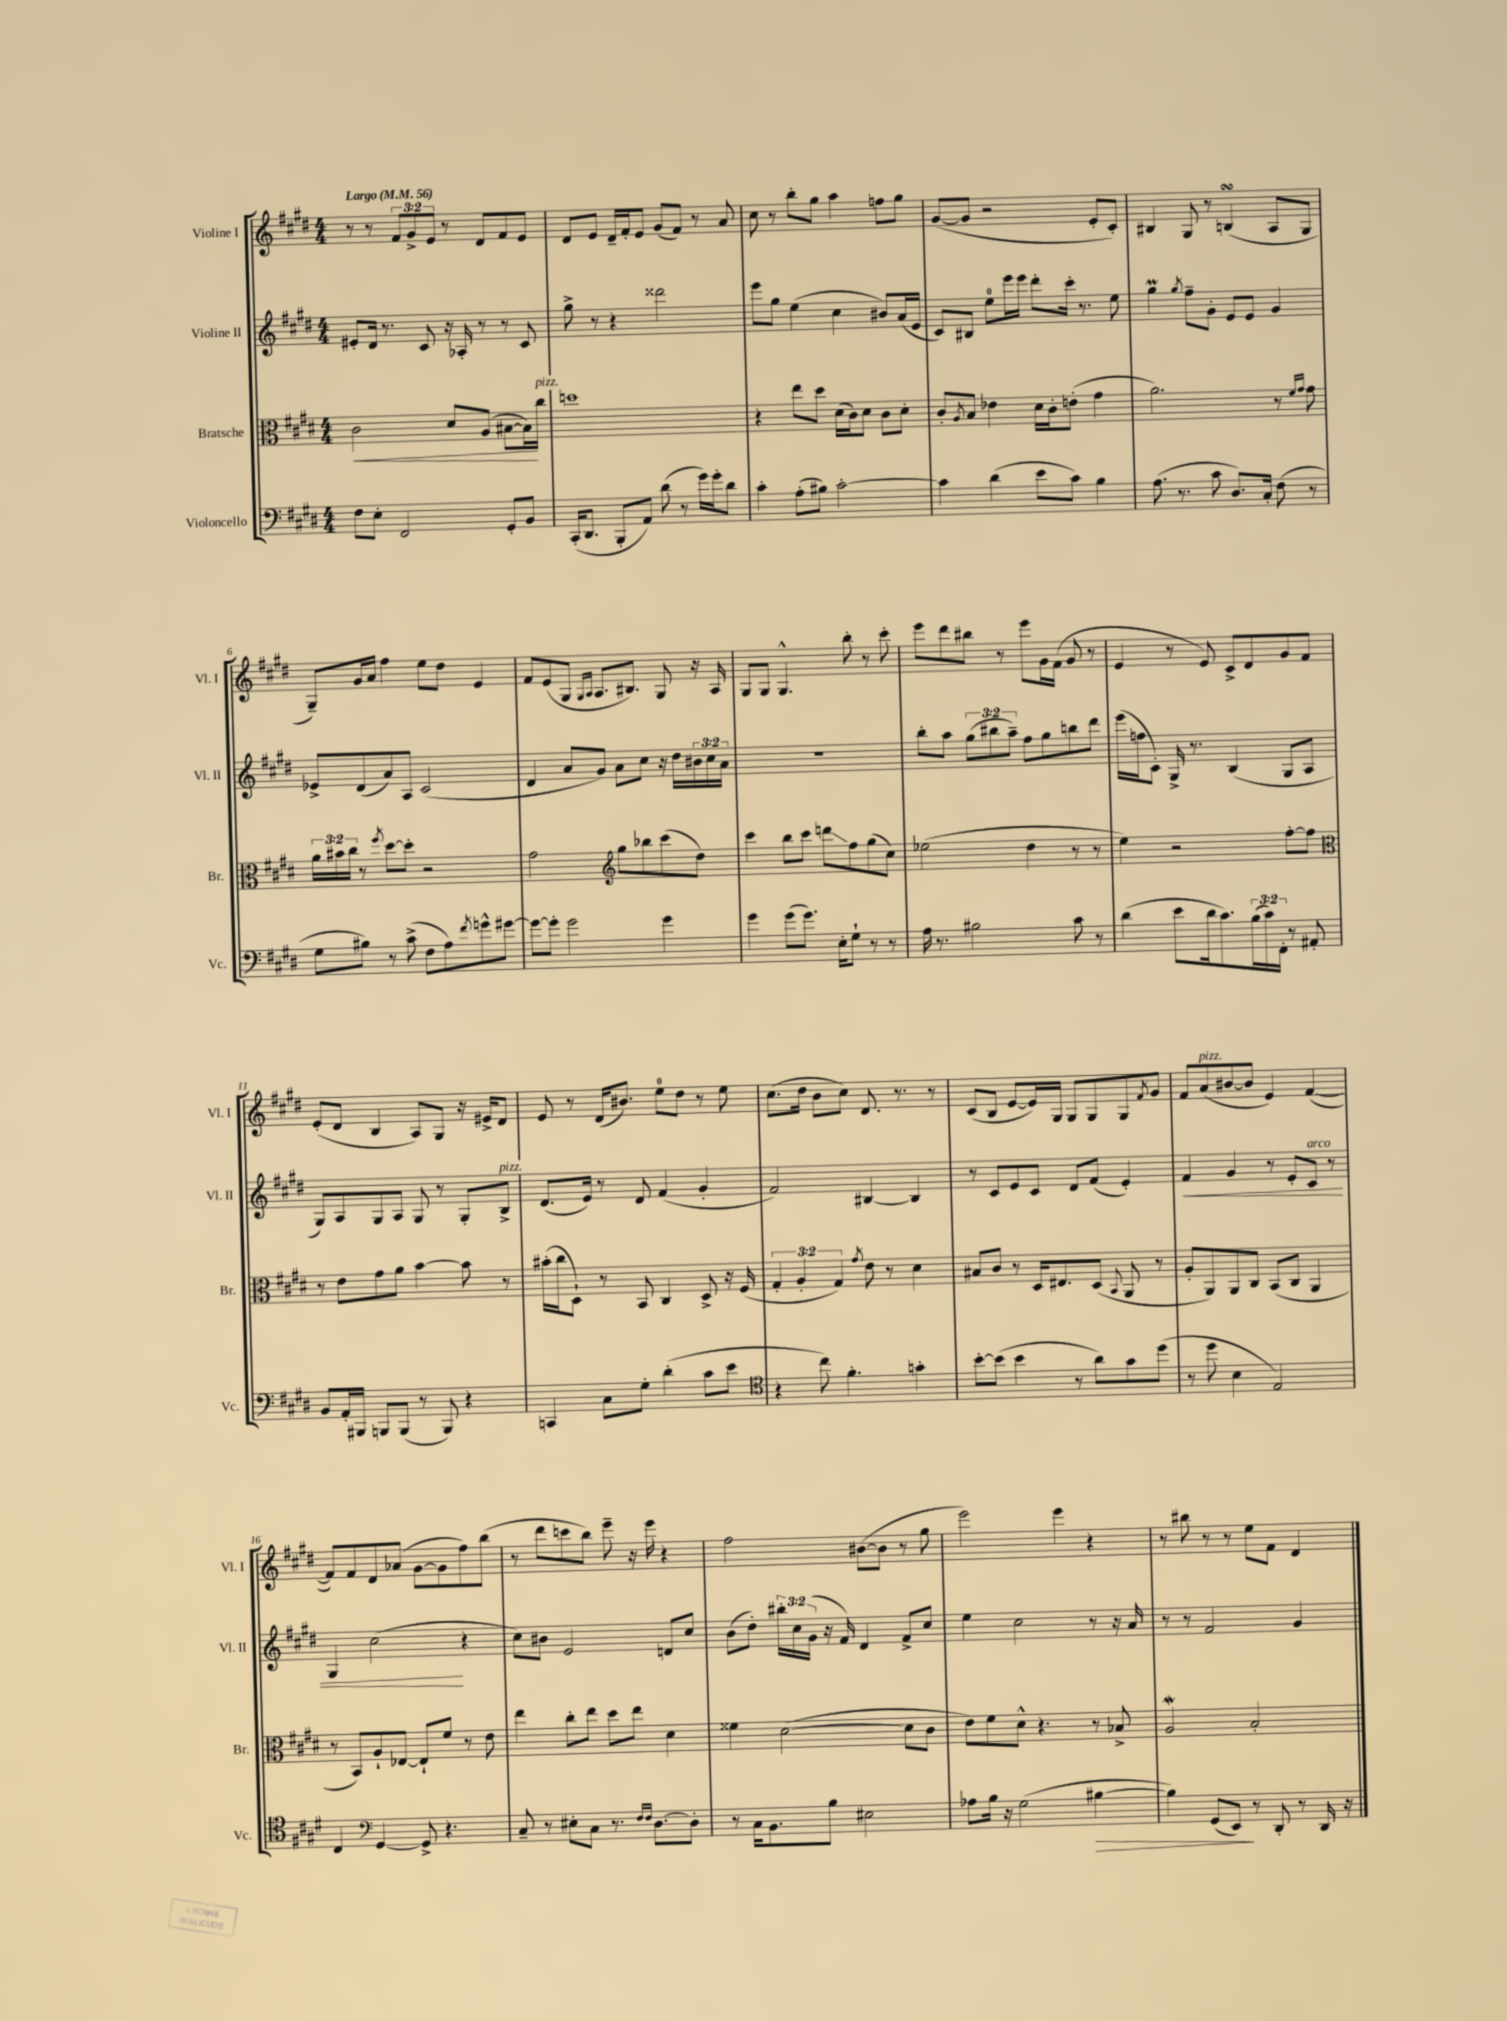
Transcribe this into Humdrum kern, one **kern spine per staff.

**kern	**kern	**kern	**kern
*staff4	*staff3	*staff2	*staff1
*clefF4	*clefC3	*clefG2	*clefG2
*k[f#c#g#d#]	*k[f#c#g#d#]	*k[f#c#g#d#]	*k[f#c#g#d#]
*M4/4	*M4/4	*M4/4	*M4/4
*MM56	*MM56	*MM56	*MM56
8F#	2c#	8e#'	8r
8E'	.	16d#	8r
.	.	8.r	.
2FF#	.	.	12f#
.	.	.	12g#^
.	.	8c#	.
.	.	.	12e
.	8d#	16r	8r
.	.	16A-'	.
.	(8A	8r	8d#
8GG#'	[8B#	8r	8f#
8BB	16B#])	8c#	8e
.	16cc#	.	.
=	=	=	=
(16CC#'	1dd	8gg#^	8d#
8.DD#	.	.	.
.	.	8r	8e
8BBB'	.	4r	16d#~
.	.	.	16f#'
8AA)	.	.	8e
(8d#	.	2ddd##	(8g#
8r	.	.	8f#)
16g#)	.	.	8r
16g#'	.	.	.
8d#	.	.	8a
=	=	=	=
4c#'	4r	8eee	8cc#
.	.	8gg#	8r
(8A'	8ee	(4ee	8bb'
8B#)	8dd#	.	8gg#
[2c#'	(16d#	4cc#	4aa
.	16c#)	.	.
.	8d#	.	.
.	8c#	8b#)	8ff
.	8d#'	(16a	8gg#
.	.	16e	.
=	=	=	=
4c#]	8c#'	8c#)	([8g#
.	8qA	.	.
.	8B	8B#	8g#]
(4d#	4e-	8ee	2r
.	.	16eee	.
.	.	16eee	.
8e	16d#	8ddd#'	.
.	16c#'	.	.
8c#)	(8e'	16ccc#'	.
.	.	8.r	.
4B	4g#	.	8e'
.	.	8ee	8c#')
=	=	=	=
(8.A	2.a)	4gg#	4B#
8.r	.	.	.
.	.	8qgg#	.
.	.	8ff#~	8G#
8c#	.	8g#'	8r
8.D#)	.	8e	(4B
.	.	8e	.
16C#'	.	.	.
(8F#	8r	4g#	8A
.	16qqf#	.	.
.	16qqg#	.	.
8r	8g#	.	8G#
=	=	=	=
8G#	24a	8e-^	8G#~)
.	24b#	.	.
.	24cc#	.	.
8B#)	8r	(8d#	16g#
.	.	.	16a
.	8qff#	.	.
8r	[8dd#	8a)	4ff#
(8c#^	8dd#']	8A	.
8F#	2r	(2c#	8ee
8A)	.	.	8dd#
8qf#	.	.	.
8g^^	.	.	4e
[8g#	.	.	.
=	=	=	=
8g#_	2g#	4d#	8f#
8g#']	.	.	(8e
2g#	.	8a	8G#
.	.	.	16qqG#
.	.	.	16qqA
.	.	8g#)	8.A
*	*clefG2	*	*
.	8gg#	8a	.
.	.	.	8.B#)
.	8bb-	8cc#	.
4g#	(8ccc#	16r	8G#
.	.	16dd#	.
.	8dd#)	24b#	16r
.	.	24cc#	.
.	.	.	16A
.	.	24a	.
=	=	=	=
4g#	4ccc#	1r	8G#
.	.	.	8G#
(8g#	8bb	.	4.G#^^
8.g#)	8ccc#	.	.
.	8ddd	.	.
16E'	.	.	.
8G#`	8ff#	.	8bb'
8r	(8gg#	.	8r
8r	8cc#)	.	8ccc#'
=	=	=	=
16A	(2ee-	8bb'	8eee
8.r	.	.	.
.	.	8aa	8ddd#
2B#	.	(12gg#	8bb#
.	.	12bb#	.
.	.	.	8r
.	.	12aa~)	.
.	4dd#	8ff#	8eee
.	.	8gg#	16g#
.	.	.	(16f#
8c#	8r	8bb	8g#
8r	8r	8ddd#	8r
=	=	=	=
(4d#	4ee)	(16eee	4e
.	.	16ff	.
.	.	8c#')	.
8e	2r	16G#^	8r
.	.	8.r	.
16d#	.	.	8e)
8.c#)	.	.	.
.	.	(4B	8c#^
(24B	.	.	8d#
24c#)	.	.	.
24FF#'	.	.	.
8r	[8ff#'	8G#	8g#
8AA#'	8ff#]	8A	8f#
=	=	=	=
*	*clefC3	*	*
8BB	8r	8G#)	(8e'
16AA'	8e	8A	8d#
16BBB#	.	.	.
8BBB	8g#	8G#	4B
(8BBB	8a	8A	.
8r	[4b	8G#	8A)
8BBB)	.	8r	8G#
4r	8b]	8G#'	16r
.	.	.	16e#^
.	8r	8B^	8d#
=	=	=	=
4CC	(16b#'	(8.d#	8e
.	16cc#	.	.
.	8D#`)	.	8r
.	.	16e)	.
8C#	8r	8r	(16d#
.	.	.	8.b#)
8G#'	8BB	8d#	.
(4d#'	4C#	(4f#	8ee
.	.	.	8dd#
8c#	8D#^	4g#'	8r
8e	16r	.	8ee
.	(16F#	.	.
=	=	=	=
*clefC4	*	*	*
4r	6G#'	2f#)	(8.cc#
.	6A'	.	.
.	.	.	16dd#
8cc#)	.	.	8b
.	6G#)	.	.
4.f#'	.	.	8cc#)
.	8qg#	.	.
.	8e	[4B#	8.d#
.	8r	.	.
.	.	.	8.r
4g'	4d#	4B#]	.
.	.	.	8r
=	=	=	=
[8b'	8B#	8r	(8c#
(8b]	8c#	8c#	8B
4b	8r	8e	[8e
.	16D#	8c#	16e])
.	8.E#	.	16G#
8r	.	8d#	8G#
8a)	(8D#	(8f#	8G#
.	8qqBB	.	.
8g#	8AA	4e')	8G#
.	.	.	8qf#
(8dd#	8r	.	8g#
=	=	=	=
8r	8A'	4f#	8f#
8dd#	8AA)	.	(8a
4B	8AA	4g#	[8b#
.	8C#	.	8b#]
2E)	(8BB	8r	4e)
.	8C#	8e'	.
.	4AA	8c#	([4f#
.	.	8r	.
=	=	=	=
4C#	8r	4G#	8f#])
.	8BB)	.	8f#
*clefF4	*	*	*
[4GG#	8A`	(2cc#	8d#
.	[8E-	.	(8a-
8GG#^]	8E-`]	.	[8g#
4.r	8f#	.	8g#]
.	8r	4r	8ff#)
.	8e	.	(8bb
=	=	=	=
8C#~	4ee	8cc#)	8r
8r	.	8b#	8ddd#
8E#'	8cc#'	2e	8ccc
8C#	8ee	.	8bb)
8.r	8dd#	.	8eee~
.	8ee	.	16r
16qqF#	.	.	.
16qqF#	.	.	.
[8.D#	.	.	16eee
.	4d#	8d	4r
8D#']	.	8cc#	.
=	=	=	=
8r	4f##	(8b	2ff#
16C#	.	8dd#')	.
8.BB	.	.	.
.	([2d#	24bb#'	.
.	.	24cc#	.
.	.	(24g#	.
8B	.	16r	.
.	.	16f#)	.
2E#	.	4d#	([8b#
.	.	.	8b#]
.	8d#]	8f#^	8r
.	8c#	8cc#	8gg#
=	=	=	=
8A-	8e)	4ee	2eee)
16B	8f#	.	.
16r	.	.	.
(2G#	8d#^^	2cc#	.
.	4.r	.	.
.	.	.	4eee
[4B#	8r	8r	4r
.	8B-^	16r	.
.	.	16a	.
=	=	=	=
4B#])	2A	8r	8r
.	.	8r	8bb#
(8GG#	.	2f#	8r
8EE)	.	.	8r
8r	2B'	.	8ee
8DD#'	.	.	8f#
8r	.	4g#	4d#
16DD#	.	.	.
16r	.	.	.
==	==	==	==
*-	*-	*-	*-
